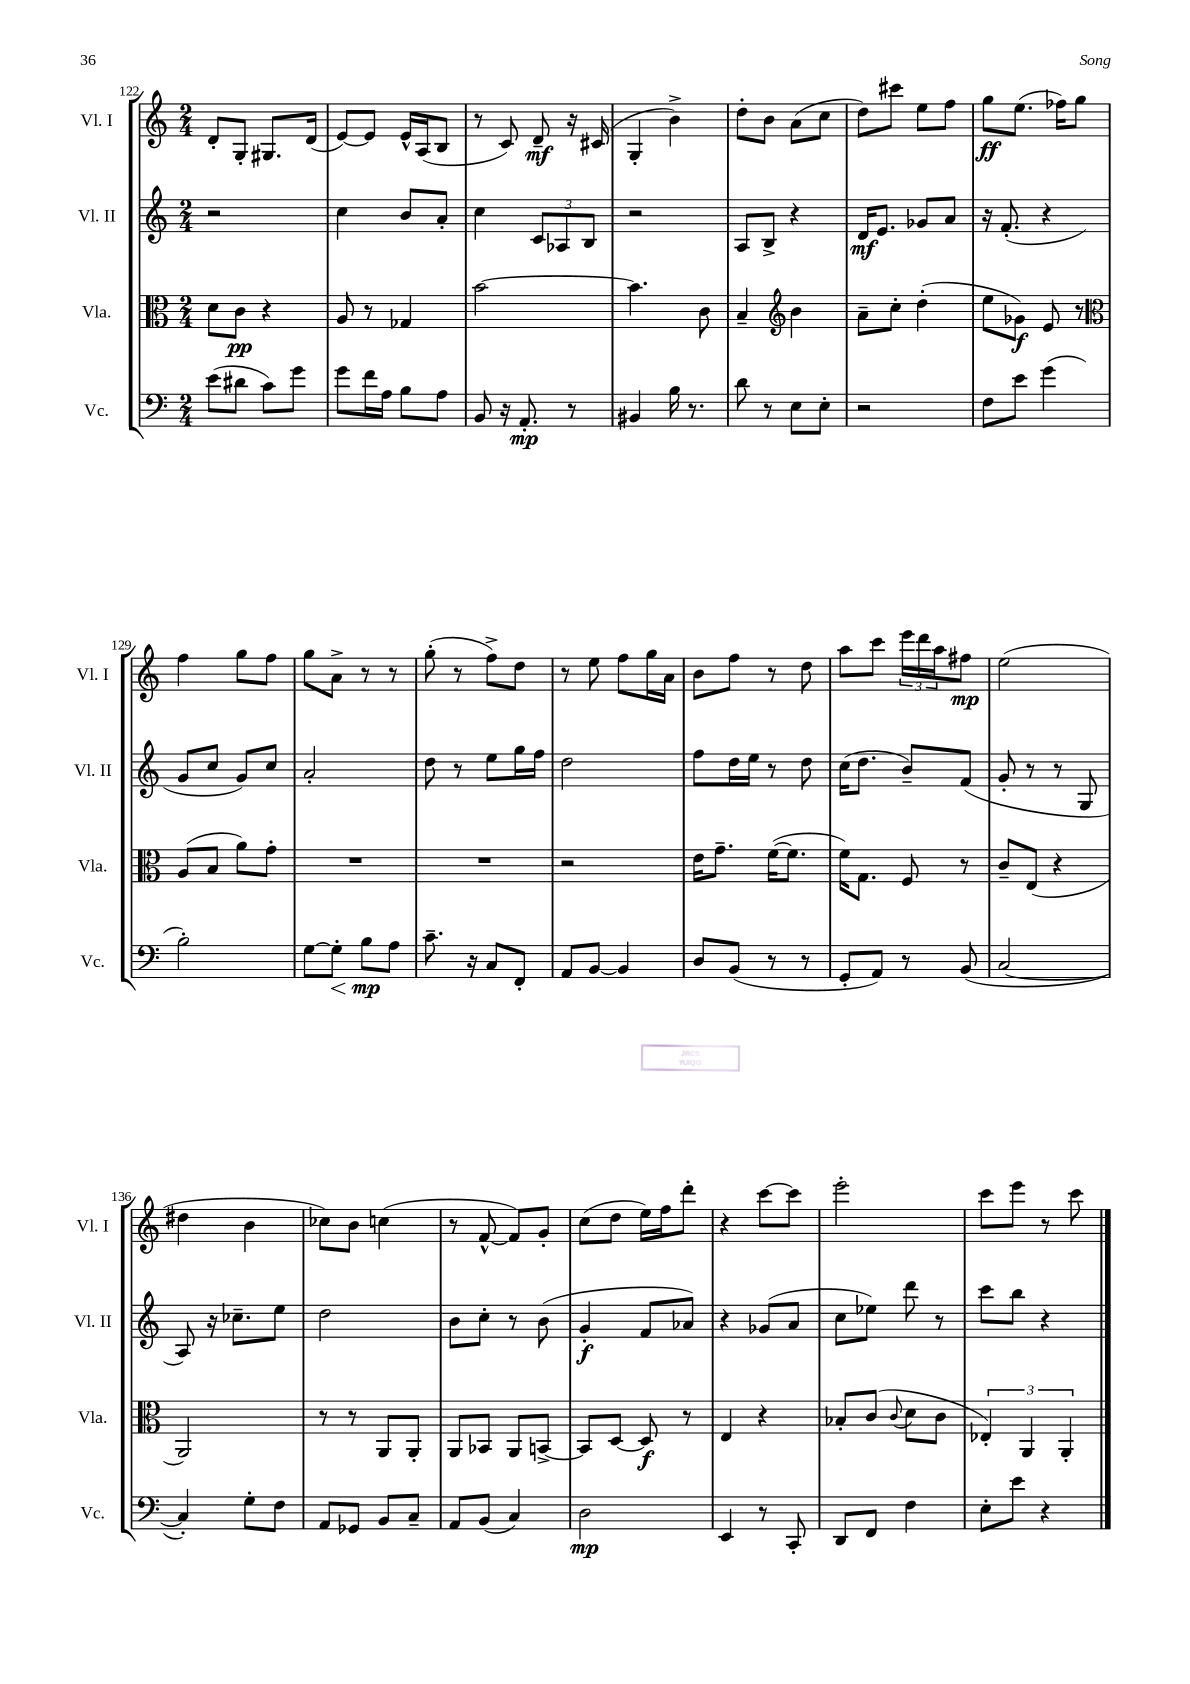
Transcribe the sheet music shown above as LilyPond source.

<<
\new StaffGroup <<
\new Staff = "s0" \with { instrumentName = "Vl. I" shortInstrumentName = "Vl. I" } {
    \clef treble \key c \major \numericTimeSignature \time 2/4
    d'8-. g8-. gis8. d'16( |
    e'8~) e'8 e'16-^ a16( b8 |
    r8 c'8) d'8--\mf r16 cis'16( |
    g4-. b'4->) |
    d''8-. b'8 a'8( c''8 |
    d''8) cis'''8 e''8 f''8 |
    g''8\ff e''8.( fes''16) g''8 |
    f''4 g''8 f''8 |
    g''8 a'8-> r8 r8 |
    g''8-.( r8 f''8->) d''8 |
    r8 e''8 f''8 g''16 a'16 |
    b'8 f''8 r8 d''8 |
    a''8 c'''8 \tuplet 3/2 { e'''16 d'''16 a''16 } fis''8\mp |
    e''2( |
    dis''4 b'4 |
    ces''8) b'8 c''4( |
    r8 f'8~-^ f'8) g'8-. |
    c''8( d''8 e''16) f''16 d'''8-. |
    r4 c'''8~ c'''8 |
    e'''2-. |
    c'''8 e'''8 r8 c'''8 \bar "|." |
}
\new Staff = "s1" \with { instrumentName = "Vl. II" shortInstrumentName = "Vl. II" } {
    \clef treble \key c \major \numericTimeSignature \time 2/4
    r2 |
    c''4 b'8 a'8-. |
    c''4 \tuplet 3/2 { c'8 aes8 b8 } |
    r2 |
    a8 b8-> r4 |
    d'16\mf e'8. ges'8 a'8 |
    r16 f'8.-.( r4 |
    g'8 c''8 g'8) c''8 |
    a'2-. |
    d''8 r8 e''8 g''16 f''16 |
    d''2 |
    f''8 d''16 e''16 r8 d''8 |
    c''16( d''8. b'8--) f'8( |
    g'8-. r8 r8 g8 |
    a8) r16 ces''8.-- e''8 |
    d''2 |
    b'8 c''8-. r8 b'8( |
    g'4-.\f f'8 aes'8) |
    r4 ges'8( a'8 |
    c''8 ees''8) d'''8 r8 |
    c'''8 b''8 r4 \bar "|." |
}
\new Staff = "s2" \with { instrumentName = "Vla." shortInstrumentName = "Vla." } {
    \clef alto \key c \major \numericTimeSignature \time 2/4
    d'8 c'8\pp r4 |
    a8 r8 ges4 |
    b'2~ |
    b'4. c'8 |
    b4-- \clef treble b'4 |
    a'8-- c''8-. d''4-.( |
    e''8 ges'8\f) e'8 r8 |
    \clef alto a8( b8 a'8) g'8-. |
    R2 |
    R2 |
    r2 |
    e'16 g'8.-- f'16~( f'8. |
    f'16) g8. f8 r8 |
    c'8-- e8( r4 |
    a,2) |
    r8 r8 a,8 a,8-. |
    a,8 bes,8 a,8 b,8~-> |
    b,8 d8~ d8\f r8 |
    e4 r4 |
    bes8-. c'8( \appoggiatura { c'8 } d'8 c'8 |
    \tuplet 3/2 { ees4-.) a,4 a,4-. } \bar "|." |
}
\new Staff = "s3" \with { instrumentName = "Vc." shortInstrumentName = "Vc." } {
    \clef bass \key c \major \numericTimeSignature \time 2/4
    e'8( dis'8 c'8) g'8 |
    g'8 f'16 a16 b8 a8 |
    b,8 r16 a,8.-.\mp r8 |
    bis,4 b16 r8. |
    d'8 r8 e8 e8-. |
    r2 |
    f8 e'8 g'4( |
    b2-.) |
    g8~ g8-.\< b8\mp\! a8 |
    c'8.-- r16 c8 f,8-. |
    a,8 b,8~ b,4 |
    d8 b,8( r8 r8 |
    g,8-. a,8) r8 b,8( |
    c2~ |
    c4-.) g8-. f8 |
    a,8 ges,8 b,8 c8-- |
    a,8 b,8( c4) |
    d2\mp |
    e,4 r8 c,8-. |
    d,8 f,8 f4 |
    e8-. e'8 r4 \bar "|." |
}
>>
>>
\layout { \context { \Score currentBarNumber = #122 } }
